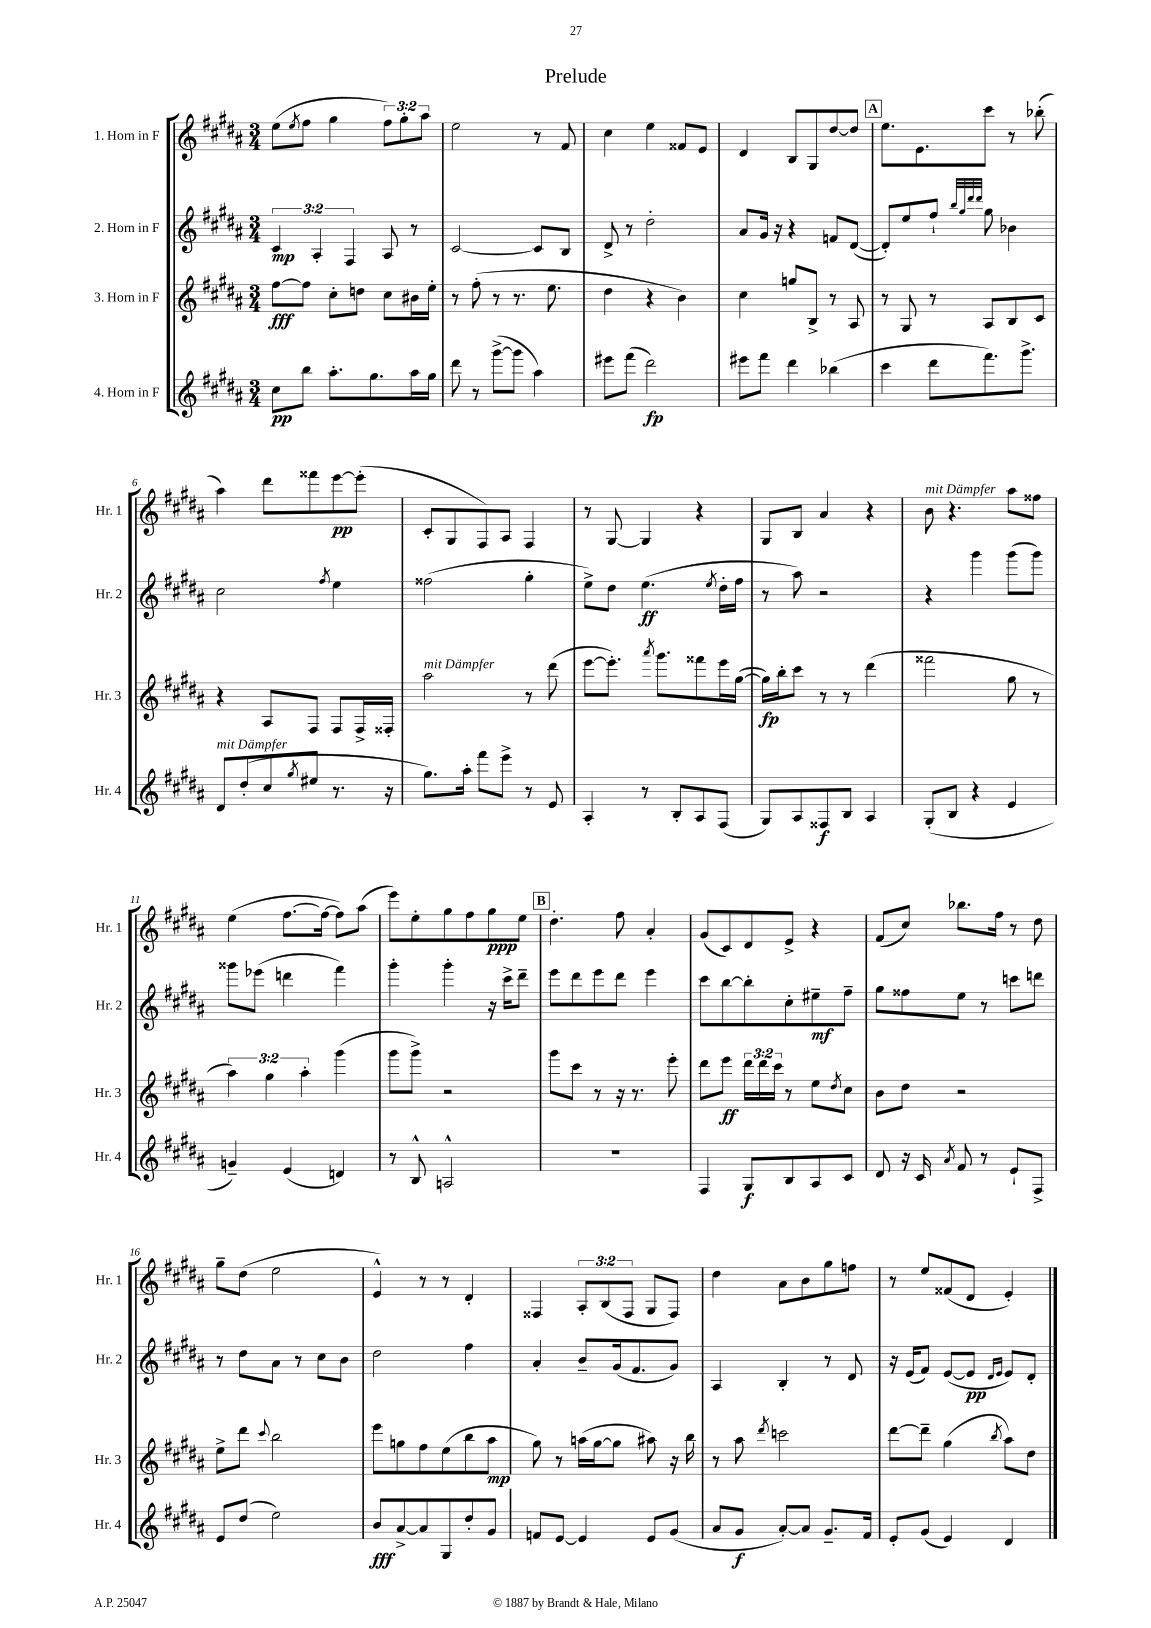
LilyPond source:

\header { title = "Prelude" }
<<
\new StaffGroup <<
\new Staff = "s0" \with { instrumentName = "1. Horn in F" shortInstrumentName = "Hr. 1" } {
    \clef treble \key b \major \numericTimeSignature \time 3/4 \override Staff.TupletNumber.text = #tuplet-number::calc-fraction-text
    e''8( \acciaccatura { e''8 } fis''8 gis''4 \tuplet 3/2 { fis''8) gis''8-. ais''8 } |
    e''2 r8 fis'8 |
    cis''4 e''4 fisis'8 e'8 |
    dis'4 b8 gis8 dis''8~ dis''8 |
    \mark \markup { \box "A" } e''8. e'8. cis'''8 r8 bes''8-.( |
    ais''4) dis'''8 fisis'''8 e'''8~\pp e'''8-.( |
    cis'8-. gis8 fis8) ais8 fis4 |
    r8 gis8~ gis4 r4 |
    gis8 b8 ais'4 r4 |
    b'8^\markup { \italic "mit Dämpfer" } r4. ais''8 fisis''8 |
    e''4( fis''8.~ fis''16~ fis''8) ais''8( |
    e'''8) e''8-. gis''8 fis''8 gis''8\ppp e''8 |
    \mark \markup { \box "B" } dis''4.-. fis''8 ais'4-. |
    gis'8( cis'8) dis'8 e'8-> r4 |
    fis'8( cis''8) bes''8. fis''16 r8 dis''8 |
    gis''8-- dis''8( e''2 |
    e'4-^) r8 r8 dis'4-. |
    fisis4 \tuplet 3/2 { ais8-. b8( fisis8 } gis8 fisis8) |
    dis''4 ais'8 b'8 gis''8 f''8 |
    r8 e''8 fisis'8( dis'8 e'4-.) \bar "|." |
}
\new Staff = "s1" \with { instrumentName = "2. Horn in F" shortInstrumentName = "Hr. 2" } {
    \clef treble \key b \major \numericTimeSignature \time 3/4 \override Staff.TupletNumber.text = #tuplet-number::calc-fraction-text
    \tuplet 3/2 { cis'4\mp ais4-. fis4 } ais8 r8 |
    cis'2~ cis'8 b8 |
    dis'8-> r8 dis''2-. |
    ais'8 gis'16 r16 r4 f'8 dis'8~( |
    \mark \markup { \box "A" } dis'8-.) e''8 fis''8-! \grace { b''32 gis''32 dis'''32 dis'''32 } gis''8 bes'4 |
    cis''2 \acciaccatura { fis''8 } e''4 |
    fisis''2( gis''4-. |
    e''8->) dis''8 e''4.\ff( \acciaccatura { e''8 } dis''16-. fis''16 |
    r8 ais''8) r2 |
    r4 gis'''4 gis'''8( gis'''8) |
    gisis'''8 ees'''8( d'''4 fis'''4) |
    gis'''4-. gis'''4-. r16 cis'''16-> dis'''8-- |
    \mark \markup { \box "B" } e'''8 dis'''8 e'''8 dis'''8 e'''4 |
    cis'''8 b''8~ b''8-. cis''8-. eis''8--\mf fis''8-- |
    gis''8 fisis''8 e''8 r8 c'''8 d'''8 |
    r8 dis''8 ais'8 r8 cis''8 b'8 |
    dis''2 fis''4 |
    ais'4-. b'8-- gis'16( fis'8. gis'8) |
    ais4 b4-. r8 dis'8 |
    r16 e'16( fis'8) e'8~( e'8\pp \grace { dis'16 e'16 } e'8) dis'8-. \bar "|." |
}
\new Staff = "s2" \with { instrumentName = "3. Horn in F" shortInstrumentName = "Hr. 3" } {
    \clef treble \key b \major \numericTimeSignature \time 3/4 \override Staff.TupletNumber.text = #tuplet-number::calc-fraction-text
    fis''8~\fff fis''8 cis''8-. d''8 cis''8 bis'16 e''16-. |
    r8 fis''8-.( r8 r8. e''8. |
    dis''4 r4 b'4) |
    cis''4 g''8 b8-> r8 ais8 |
    \mark \markup { \box "A" } r8 gis8 r8 ais8 b8 cis'8 |
    r4 ais8 fis8 fis8 fis16-> fisis16-. |
    ais''2^\markup { \italic "mit Dämpfer" } r8 dis'''8( |
    e'''8~ e'''8.-.) \acciaccatura { ais'''8 } gis'''8. fisis'''8 e'''16 gis''16~( |
    gis''16\fp) b''16-. cis'''8 r8 r8 dis'''4( |
    fisis'''2 gis''8 r8 |
    \tuplet 3/2 { ais''4) gis''4 ais''4-. } gis'''4( |
    gis'''8 gis'''8->) r2 |
    \mark \markup { \box "B" } gis'''8 cis'''8 r8 r16 r8. e'''8-. |
    dis'''8 e'''8\ff \tuplet 3/2 { dis'''16 dis'''16 cis'''16 } r8 e''8 \acciaccatura { dis''8 } cis''8 |
    b'8 dis''8 r2 |
    e''8-> dis'''8 \appoggiatura { cis'''8 } b''2 |
    e'''8 g''8 fis''8 e''8( b''8 ais''8\mp |
    gis''8) r8 a''16( gis''16~ gis''8 ais''8) r16 b''16 |
    r8 ais''8 \acciaccatura { dis'''8 } c'''2 |
    dis'''8~ dis'''8-- gis''4( \acciaccatura { b''8 } ais''8) dis''8 \bar "|." |
}
\new Staff = "s3" \with { instrumentName = "4. Horn in F" shortInstrumentName = "Hr. 4" } {
    \clef treble \key b \major \numericTimeSignature \time 3/4
    cis''8\pp b''8 ais''8.-. gis''8. ais''16 gis''16 |
    dis'''8 r8 gis'''8~->( gis'''8 ais''4) |
    eis'''8 fis'''8( dis'''2\fp) |
    eis'''8 fis'''8 dis'''4 bes''4( |
    \mark \markup { \box "A" } cis'''4 dis'''8 fis'''8.) gis'''8.-> |
    dis'8^\markup { \italic "mit Dämpfer" } dis''8-.( cis''8 \acciaccatura { gis''8 } eis''8 r8. r16 |
    gis''8.) ais''16-. fis'''8 e'''8-> r8 e'8 |
    ais4-. r8 b8-. ais8 fis8( |
    gis8) ais8 fisis8\f b8 ais4 |
    gis8-.( b8 r4 e'4 |
    g'4--) e'4( d'4) |
    r8 b8-^ a2-^ |
    \mark \markup { \box "B" } R2. |
    fis4 gis8\f b8 ais8 cis'8 |
    dis'8 r16 cis'16 \acciaccatura { ais'8 } fis'8 r8 e'8-! fis8-> |
    e'8 dis''8( e''2) |
    b'8\fff ais'8~-> ais'8 gis8 dis''8-. gis'8 |
    f'8 e'8~ e'4 e'8 gis'8( |
    ais'8 gis'8\f ais'8~-.) ais'8 gis'8.-- fis'16 |
    e'8-. gis'8( e'4) dis'4 \bar "|." |
}
>>
>>
